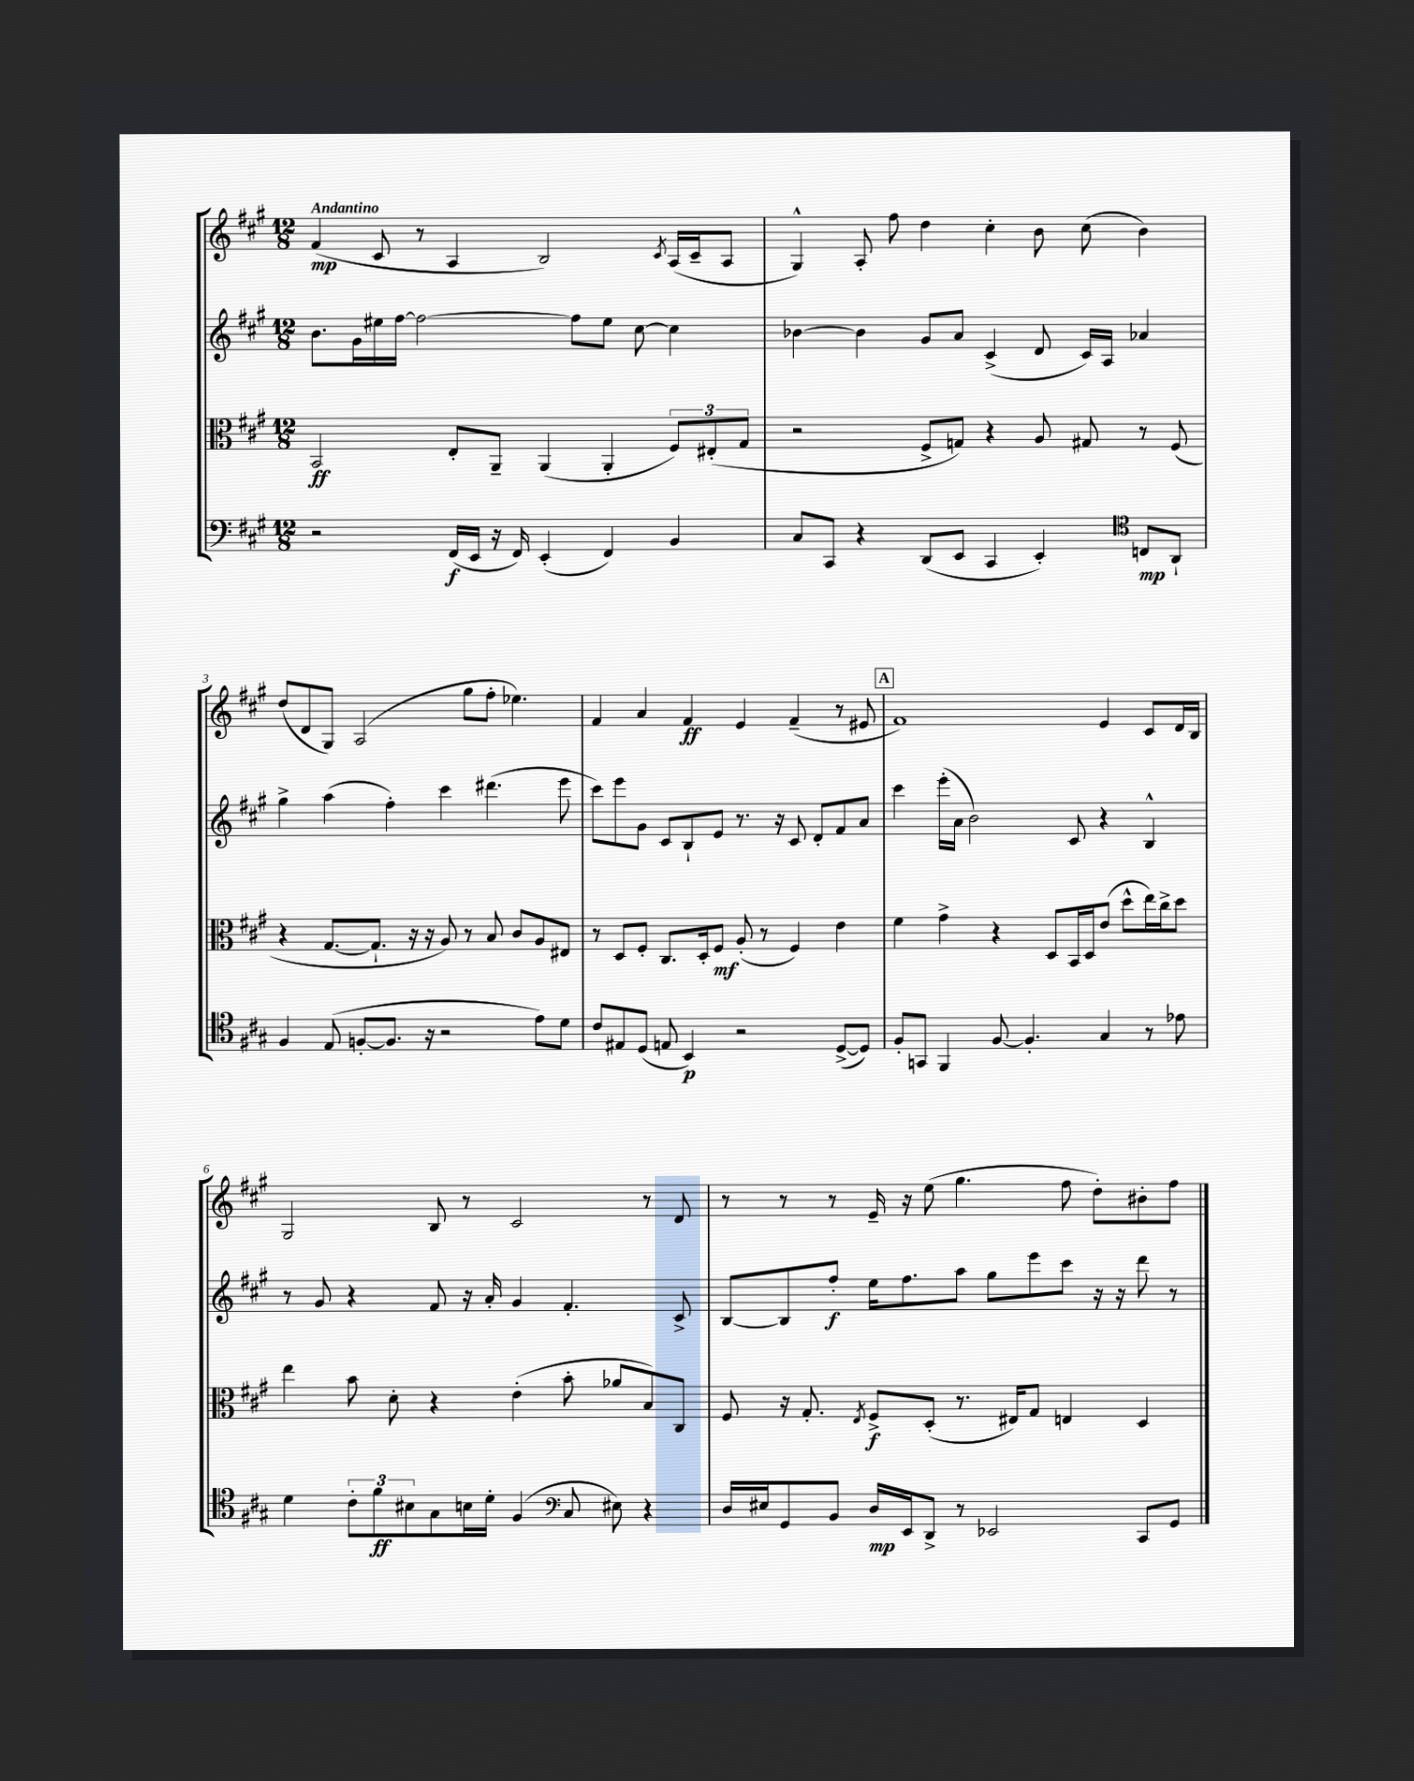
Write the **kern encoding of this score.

**kern	**dynam	**kern	**dynam	**kern	**dynam	**kern	**dynam
*part4	*part4	*part3	*part3	*part2	*part2	*part1	*part1
*staff4	*staff4	*staff3	*staff3	*staff2	*staff2	*staff1	*staff1
*clefF4	*	*clefC3	*	*clefG2	*	*clefG2	*
*k[f#c#g#]	*	*k[f#c#g#]	*	*k[f#c#g#]	*	*k[f#c#g#]	*
*M12/8	*	*M12/8	*	*M12/8	*	*M12/8	*
=1	=1	=1	=1	=1	=1	=1	=1
!	!	!	!	!	!	!LO:TX:a:B:t=Andantino	!
2r	.	2BB/	ff	8.b\L	.	(4f#/	mp
.	.	.	.	16g#\L	.	.	.
.	.	.	.	16ee#X\	.	8c#/	.
.	.	.	.	[16ff#\JJ	.	.	.
.	.	.	.	2ff#\_	.	8r	.
(16FF#/LL	f	8E'/L	.	.	.	4A/	.
16EE/JJ	.	.	.	.	.	.	.
16r	.	8AA~/J	.	.	.	.	.
16FF#/)	.	.	.	.	.	.	.
(4EE'/	.	(4AA/	.	.	.	2B/)	.
.	.	.	.	8ff#\L]	.	.	.
4FF#/)	.	4AA'/	.	8ee#\J	.	.	.
.	.	.	.	[8cc#\	.	.	.
.	.	.	.	.	.	8qc#/	.
4BB/	.	12F#/L)	.	4cc#\]	.	(16A/LL	.
.	.	.	.	.	.	16c#~/J	.
.	.	(12E#X'/	.	.	.	.	.
.	.	.	.	.	.	8A/J	.
.	.	12G#/J	.	.	.	.	.
=2	=2	=2	=2	=2	=2	=2	=2
8C#/L	.	2r	.	[4b-X\	.	4G#^^/)	.
8CC#/J	.	.	.	.	.	.	.
4r	.	.	.	4b-\]	.	8A'/	.
.	.	.	.	.	.	8ff#\	.
(8DD/L	.	8F#^/L	.	8g#/L	.	4dd\	.
8EE/J	.	8Gn/J)	.	8a/J	.	.	.
4CC#/	.	4r	.	(4c#^/	.	4cc#'\	.
4EE'/)	.	8A/	.	8d/	.	8b\	.
.	.	8G#X/	.	16c#/LL)	.	(8cc#\	.
.	.	.	.	16A/JJ	.	.	.
*clefC4	*	*	*	*	*	*	*
8Cn/L	mp	8r	.	4a-X/	.	4b\)	.
8AA`/J	.	(8F#/	.	.	.	.	.
!!LO:LB:g=z
=3	=3	=3	=3	=3	=3	=3	=3
4F#/	.	4r	.	4gg#^\	.	(8dd/L	.
.	.	.	.	.	.	8d/	.
(8E/	.	[8.G#/L	.	(4aa\	.	8G#/J)	.
[8Fn'/L	.	.	.	.	.	(2A/	.
.	.	8.G#`/J]	.	.	.	.	.
8.F/J]	.	.	.	4ff#'\)	.	.	.
.	.	16r	.	.	.	.	.
16r	.	16r	.	.	.	.	.
2r	.	8A/)	.	4ccc#\	.	.	.
.	.	8r	.	.	.	8gg#\L	.
.	.	8B/	.	(4.ddd#X\	.	8ff#'\J	.
.	.	8c#/L	.	.	.	4.ee-X\)	.
8e\L)	.	8A/	.	.	.	.	.
8d\J	.	8E#X/J	.	8eee\	.	.	.
=4	=4	=4	=4	=4	=4	=4	=4
8c#/L	.	8r	.	8ccc#\L)	.	4f#/	.
8E#X/	.	8D/L	.	8eee\	.	.	.
(8D/J	.	8F#'/J	.	8g#\J	.	4a/	.
8En/	.	8.C#/L	.	8c#/L	.	.	.
4BB/)	p	.	.	8B`/	.	4f#/	ff
.	.	16D'/k	.	.	.	.	.
.	.	8F#/J	mf	8e/J	.	.	.
2r	.	(8A'/	.	8.r	.	4e/	.
.	.	8r	.	.	.	.	.
.	.	.	.	16r	.	.	.
.	.	4F#/)	.	8c#/	.	(4f#~/	.
.	.	.	.	8d'/L	.	.	.
([8D^/L	.	4e\	.	8f#/	.	8r	.
8D/J])	.	.	.	8a/J	.	8e#X/	.
!!LO:REH:place=s1:t=A
=5	=5	=5	=5	=5	=5	=5	=5
8F#'/L	.	4f#\	.	4ccc#\	.	1f#)	.
8GGn/J	.	.	.	.	.	.	.
4FF#/	.	4g#^\	.	(16eee'\LL	.	.	.
.	.	.	.	16a\JJ	.	.	.
.	.	.	.	2b\)	.	.	.
[8F#/	.	4r	.	.	.	.	.
4.F#'/]	.	.	.	.	.	.	.
.	.	8D/L	.	.	.	.	.
.	.	16BB/L	.	8c#/	.	.	.
.	.	16D/J	.	.	.	.	.
4G#/	.	(8e/J	.	4r	.	4e/	.
.	.	8dd^^\L	.	.	.	.	.
8r	.	16ee\L)	.	4B^^/	.	8c#/L	.
.	.	16cc#^\J	.	.	.	.	.
8e-X\	.	8dd\J	.	.	.	16d/L	.
.	.	.	.	.	.	16B/JJ	.
!!LO:LB:g=z
=6	=6	=6	=6	=6	=6	=6	=6
4d\	.	4ee\	.	8r	.	2G#/	.
.	.	.	.	8g#/	.	.	.
12c#'\L	.	8b\	.	4r	.	.	.
12f#\	ff	.	.	.	.	.	.
.	.	8d'\	.	.	.	.	.
12B#X\	.	.	.	.	.	.	.
8G#\	.	4r	.	8f#/	.	8B/	.
16Bn\L	.	.	.	16r	.	8r	.
16d'\JJ	.	.	.	16a'/	.	.	.
(4F#/	.	(4e'\	.	4g#/	.	2c#/	.
*clefF4	*	*	*	*	*	*	*
8C#/	.	8b'\	.	4.f#'/	.	.	.
8E#X\)	.	8a-X/L	.	.	.	.	.
4r	.	8B/)	.	.	.	8r	.
.	.	8C#/J	.	8c#^/	.	8d/	.
=7	=7	=7	=7	=7	=7	=7	=7
16D/LL	.	8F#/	.	[8B/L	.	8r	.
16E#X/J	.	.	.	.	.	.	.
8GG#/	.	16r	.	8B/]	.	8r	.
.	.	8.G#'/	.	.	.	.	.
8BB/J	.	.	.	8ff#'/J	f	8r	.
.	.	8qE/	.	.	.	.	.
16D/LL	mp	8F#^/L	f	16ee\KL	.	16e~/	.
16EE/J	.	.	.	8.ff#\	.	16r	.
8DD^/J	.	(8D'/J	.	.	.	(8ee\	.
8r	.	8.r	.	8aa\J	.	4.gg#\	.
2EE-X/	.	.	.	8gg#\L	.	.	.
.	.	16E#X/KL)	.	.	.	.	.
.	.	8G#/J	.	8eee\	.	.	.
.	.	4En/	.	8ccc#\J	.	8ff#\	.
.	.	.	.	16r	.	8dd'\L)	.
.	.	.	.	16r	.	.	.
8CC#/L	.	4D/	.	8ddd\	.	8b#X'\	.
8GG#/J	.	.	.	8r	.	8ff#\J	.
==	==	==	==	==	==	==	==
*-	*-	*-	*-	*-	*-	*-	*-
